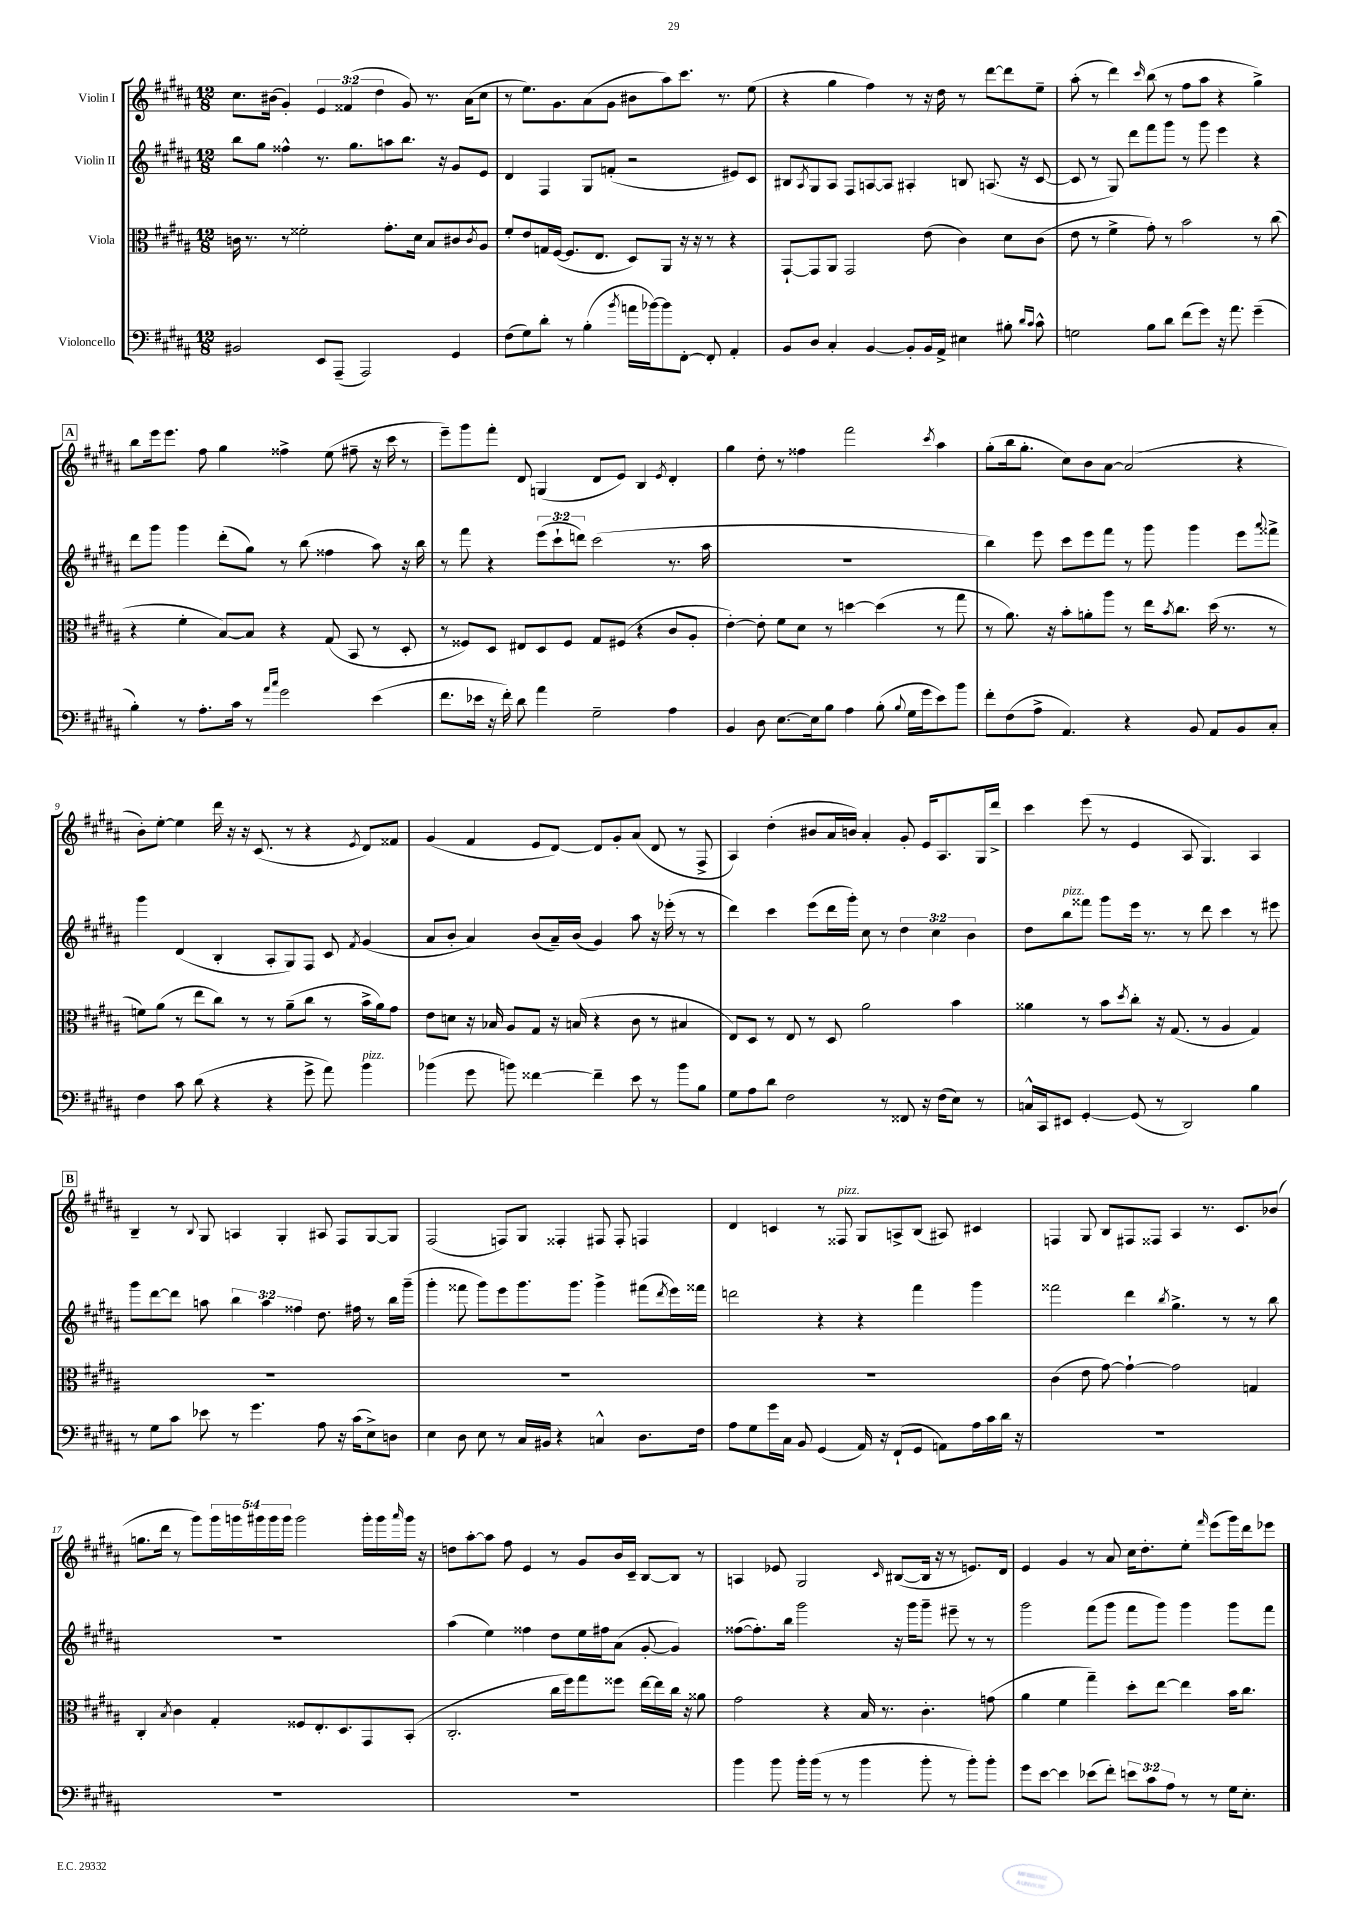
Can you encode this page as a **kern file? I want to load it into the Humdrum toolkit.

**kern	**kern	**kern	**kern
*staff4	*staff3	*staff2	*staff1
*clefF4	*clefC3	*clefG2	*clefG2
*k[f#c#g#d#a#]	*k[f#c#g#d#a#]	*k[f#c#g#d#a#]	*k[f#c#g#d#a#]
*M12/8	*M12/8	*M12/8	*M12/8
2BB#/	16c\	8bb\L	8.cc#\L
.	8.r	.	.
.	.	8gg#\J	.
.	.	.	(16b#\Jk
.	8r	4ff##^^\	4g#'/)
.	2f##'\	.	.
8EE/L	.	8.r	6e/
(8AAA#~/J	.	.	.
.	.	.	(6f##/
.	.	8.gg#\L	.
2AAA#/)	.	.	.
.	.	.	6dd#\
.	8.g#'\L	8aa\	.
.	.	8.bb\J	8g#/)
.	16d#\Jk	.	.
.	8B/L	.	8.r
.	.	16r	.
4GG#/	8c#/	8g#/L	.
.	.	.	(16a#\LK
.	8qc#/	.	.
.	8A#/J	8e/J	8cc#\J
=	=	=	=
(8F#\L	8f#'/L	4d#/	8r
8G#\)	8e/	.	8.ee\L)
8d#'\J	16G/L	4F#/	.
.	([16F#/JJ	.	8.g#\
8r	8.F#/]L	.	.
(4B'\	.	8G#/L	(8a#\
.	8.E/J	.	.
.	.	(8f'/J	8g#\J
8qb/	.	.	.
16a\LL	8D#/L)	2r	8b#\L
[16b-\J)	.	.	.
8b-\]	8AA#/J	.	8aa#\)
[8FF#'\J	16r	.	8.ccc#\J
.	16r	.	.
8FF#'/]	8r	.	.
.	.	.	8.r
4AA#'/	4r	8e#/L)	.
.	.	8c#/J	(8ee\
=	=	=	=
8BB/L	[8GG#`/L	8B#/L	4r
.	.	8qA#/	.
8D#/J	8GG#/]	8G#/	.
4C#'/	8AA#/J	8A#/J	4gg#\
.	2GG#/	8F#/L	.
[4BB/	.	[8A/	4ff#\)
.	.	8A/]J	.
8BB'/]L	.	4A#'/	8r
16BB/L	(8e\	.	16r
16AA#^/JJ	.	.	16dd#\
4E#\	4c#\)	8B/	8r
.	.	(8.A/	[8ddd#\L
8B#'\	8d#\L	.	8ddd#\]
.	.	16r	.
16qqd#/LL	.	.	.
16qqc#/JJ	.	.	.
8c#^^\	(8c#\J	[8c#/	8ee~\J
=	=	=	=
2G\	8e\	8c#/]	(8aa#'\
.	8r	8r	8r
.	4f#^\	8G#/)	4ddd#\)
.	.	8ddd#\L	.
.	.	.	16qqccc#/
8B\L	8g#'\)	8fff#\	(8bb\
8d#\J	8r	8ggg#\J	8r
(8f#\L	2b\	8r	8ff#\L
8g#\J)	.	8ggg#\	8aa#\J
16r	.	4eee\	4r
8.a#\	.	.	.
(4g#~\	8r	4r	4gg#^\)
.	(8cc#\	.	.
=	=	=	=
4B'\)	4r	8ddd#\L	8bb\L
.	.	8ggg#\J	16eee\k
.	.	.	8.eee\J
8r	4f#'\	4ggg#\	.
8.A#'\L	.	.	8ff#\
.	[8B/L)	(8ddd#'\L	4gg#\
16c#\Jk	.	.	.
8r	8B/]J	8gg#\J)	.
16qqa#/LL	.	.	.
16qqcc#/JJ	.	.	.
2g#\	4r	8r	4ff##^\
.	.	(8bb\	.
.	(8G#/	4ff##\	(8ee\
.	8BB/	.	8ff#~\
(4e\	8r	8aa#\)	16r
.	.	.	16ccc#\
.	8D#'/	16r	8r
.	.	16bb\	.
=	=	=	=
8.f#\L	8r	8r	8eee~\L)
.	8F##/L)	8fff#\	8ggg#\
16e-\Jk	.	.	.
16r	8D#/J	4r	8fff#'\J
16f#'\)	.	.	.
8d#\	8E#/L	.	8d#/
4a#\	8D#/	(12eee\L	(4G/
.	.	12ccc#`\	.
.	8F##/J	.	.
.	.	12ddd\J)	.
2G#~\	8G#/L	(2ccc#\	8d#/L
.	(8F#/J	.	8e/J)
.	4r	.	4B/
.	.	.	8qe/
4A#\	8c#/L	8.r	4d#'/
.	8A#'/J	.	.
.	.	16aa#\	.
=	=	=	=
4BB/	[4e'\)	1.r	4gg#\
8D#\	8e'\]	.	8dd#'\
[8.E\L	8f#\L	.	8r
.	8d#\J	.	4ff##\
16E\]k	.	.	.
8B\J	8r	.	.
4A#\	[4dd\	.	2fff#\
(8B'\	(4dd\]	.	.
8qqB/	.	.	.
16G#\LL	.	.	.
16g#\J	.	.	.
.	.	.	8qccc#/
8e\)	8r	.	4aa#\
8b\J	8gg#\	.	.
=	=	=	=
8f#'\L	8r	4bb\)	(8gg#'\L
(8F#\	8.a#\)	.	16bb\k
.	.	.	8.gg#'\J
8A#^\J	.	8eee\	.
.	16r	.	.
4.AA#/)	8b'\L	8ccc#\L	8cc#\L)
.	8a'\	8eee\	8b\
.	8aa#\J	8fff#\J	[8a#\J
4r	8r	8r	(2a#/]
.	16ee\LK	8ggg#\	.
.	8qb/	.	.
.	8.cc#\J	.	.
8BB/	.	4ggg#\	.
8AA#/L	(16dd#\	.	.
.	8.r	.	.
8BB/	.	8eee\L	4r
.	.	8qqaaa#/	.
8C#'/J	8r	8fff##^\J	.
=	=	=	=
4F#\	8f\L)	4ggg#\	8b'\L)
.	(8a#\J	.	[8ee'\J
8c#\	8r	(4d#/	4ee\]
(8d#\	8ee\L	.	.
4r	8cc#\J)	4B'/	16ddd#\
.	.	.	16r
.	8r	.	16r
.	.	.	(8.c#/
4r	8r	8A#'/L	.
.	(8a#~\L	8G#/)	8r
8g#^\	8cc#\J	8F#/J	4r
8a#\)	8r	8c#/	.
.	.	8qf#/	8qe/
4b\	16b^\LL	(4g#/	8d#/L)
.	16a#\J)	.	.
.	8g#\J	.	8f##/J
=	=	=	=
(4b-\	8e\L	8a#/L	(4g#/
.	8d\J	8b'/J	.
8g#\	16r	4a#/)	4f#/
.	16B-/	.	.
8b\)	8A#/L	.	.
[4f##\	8G#/J	(8b/L	8e/L
.	16r	16a#~/L)	[8d#/J)
.	(16B/	(16b/JJ	.
4f##~\]	4r	4g#/)	8d#/]L
.	.	.	8g#'/
8e\	8c#\	8aa#\	(8a#/J
8r	8r	16r	8d#/
.	.	(16eee-'\	.
8b\L	4B#/	8r	8r
8B\J	.	8r	8F#^/
=	=	=	=
8G#\L	8E/L)	4ddd#\)	4A#/)
8A#\	8D#/J	.	.
8d#\J	8r	4ccc#\	(4dd#'\
2F#\	8E/	.	.
.	8r	(8eee\L	8b#/L
.	8D#/	16ddd#\L	16a#/L
.	.	16ggg#'\JJ)	16b/JJ)
.	2a#\	8cc#\	4a#'/
8r	.	8r	.
8FF##/	.	6dd#\	8g#'/
16r	.	.	16e/LK
.	.	6cc#\	.
(16F#\LK	.	.	8.A#/
8E\J)	4b\	.	.
.	.	6b\	.
8r	.	.	16G#/L
.	.	.	16ddd#^/JJ
=	=	=	=
16C^^/LL	4a##\	8dd#\L	4ccc#\
16CC#/J	.	.	.
8EE#/J	.	8bb\	.
[4GG#'/	8r	8fff##\J	(8eee\
.	8b\L	8ggg#\L	8r
.	8qdd#/	.	.
(8GG#/]	8cc#'\J	16eee\Jk	4e/
.	.	8.r	.
8r	16r	.	.
.	(8.G#/	.	.
2DD#/)	.	8r	8A#/
.	8r	8ddd#\	4.G#/)
.	4A#/	4ccc#\	.
4B\	4G#/)	8r	4A#/
.	.	8eee#\	.
=	=	=	=
8r	1.r	8ggg#\L	4B~/
8G#\L	.	[8ddd#\	.
8c#\J	.	8ddd#\]J	8r
.	.	.	8qqB/
8e-\	.	8aa\	8G#/
8r	.	6bb\	4A/
4.g#\	.	.	.
.	.	6aa\	.
.	.	.	4G#'/
.	.	6ff##\	.
8A#\	.	8.dd#\	8A#/
16r	.	.	8F#/L
(16c#\LK	.	16ff#\	.
8E^\)	.	8r	[8G#/
8D\J	.	16bb\LL	8G#/]J
.	.	(16ggg#~\JJ	.
=	=	=	=
4E\	1.r	4ggg#'\	(2F#/
8D#\	.	8fff##\	.
8E\	.	8ggg#\L)	.
8r	.	8eee\	8F/L)
16C#/LL	.	8.ggg#\	8G#/J
16BB#/JJ	.	.	.
4r	.	.	4F##'/
.	.	8.ggg#\J	.
4C^^/	.	4ggg#^\	8F#/
.	.	.	8F#'/
8.D#\L	.	(8fff#\L	4F/
.	.	8qddd#/	.
.	.	16eee\L)	.
16F#\Jk	.	16fff##\JJ	.
=	=	=	=
8A#\L	1.r	2ddd\	4d#/
8G#\	.	.	.
16g#\L	.	.	4c/
16C#\JJ	.	.	.
8BB/	.	.	.
(4GG#/	.	4r	8r
.	.	.	8F##/
16AA#/)	.	4r	8G#/L
16r	.	.	.
(8FF#`/L	.	.	8A^/
8GG#/J	.	4fff#\	(8B/J
8AA\L)	.	.	8A#/)
16A#\L	.	4ggg#\	4c#/
16c#\	.	.	.
16d#\JJ	.	.	.
16r	.	.	.
=	=	=	=
1.r	(4c#\	2fff##\	4F/
.	8e\	.	8G#/
.	[8g#\)	.	8B/L
.	4g#`\_	4ddd#\	8F#/
.	.	.	8F##/J
.	.	8qbb/	.
.	2g#\]	4.gg#^\	4A#/
.	.	.	8.r
.	.	8r	.
.	.	.	8.c#/L
.	4G/	8r	.
.	.	8bb\	(8b-/J
=	=	=	=
1.r	4C#'/	1.r	8.gg\L
.	.	.	16ddd#\Jk
.	8qB/	.	.
.	4c#\	.	8r
.	.	.	8ggg#\L)
.	4G#'/	.	20ggg#\L
.	.	.	20ggg\
.	.	.	20ggg#\
.	.	.	20ggg#\
.	.	.	20ggg#\JJ
.	8F##/L	.	2ggg#\
.	8.E'/	.	.
.	8.D#/	.	.
.	8GG#/	.	16ggg#'\LL
.	.	.	16ggg#\
.	.	.	16qqaaa#/
.	(8BB'/J	.	16ggg#\JJ
.	.	.	16r
=	=	=	=
1.r	2.C#'/	(4aa#\	8dd\L
.	.	.	[8aa#'\
.	.	4ee\)	8aa#\]J
.	.	.	8ff#\
.	.	4ff##\	4e/
.	16cc#\LL	8dd#\L	8r
.	16ff#\J)	.	.
.	8gg#\	16ee\L	8g#/L
.	.	16ff#\J	.
.	8ff##\J	(8a#\J	16b/L
.	.	.	16c#~/JJ
.	[16ee\LL	[8g#'/	[8B/L
.	16ee\]	.	.
.	16cc#\JJ	4g#/])	8B/]J
.	16r	.	.
.	8a##\	.	8r
=	=	=	=
4b\	2g#\	([8ff##\L	4A/
.	.	8.ff##'\])	.
8b\	.	.	8e-/
.	.	16bb\Jk	.
16b'\LL	.	2ggg#\	2G#/
(16b\JJ	.	.	.
8r	4r	.	.
8r	.	.	.
4b\	16B/	.	.
.	8.r	.	.
.	.	.	16qqc#/
.	.	16r	([8B#/L
.	.	16ggg#\LK	.
8b'\	4.c#'\	8ggg#~\J	16B#/]Jk
.	.	.	16r
8r	.	8eee#~\	8r
8b'\L)	.	8r	8.e/L)
8b'\J	(8g\	8r	.
.	.	.	16d#/Jk
=	=	=	=
8g#\L	4a#\	2ggg#\	4e/
[8e\J	.	.	.
4e\]	4f#\	.	4g#/
(8e-\L	4gg#~\)	(8fff#\L	8r
8f#'\J)	.	8ggg#\J	8a#/
12e\L	8dd#'\L	8fff#\L	16cc#\LK
.	.	.	8.dd#'\
12c#\	.	.	.
.	[8ee\J	8ggg#\J)	.
12A#\J	.	.	.
8r	4ee\]	4ggg#\	8ee'\J
.	.	.	16qqfff#/
8r	.	.	(8eee\L
16G#\LK	16b\LK	8ggg#\L	16ggg#\L)
8.E'\J	8.cc#\J	.	16ddd#\J
.	.	8fff#\J	8eee-\J
==	==	==	==
*-	*-	*-	*-
